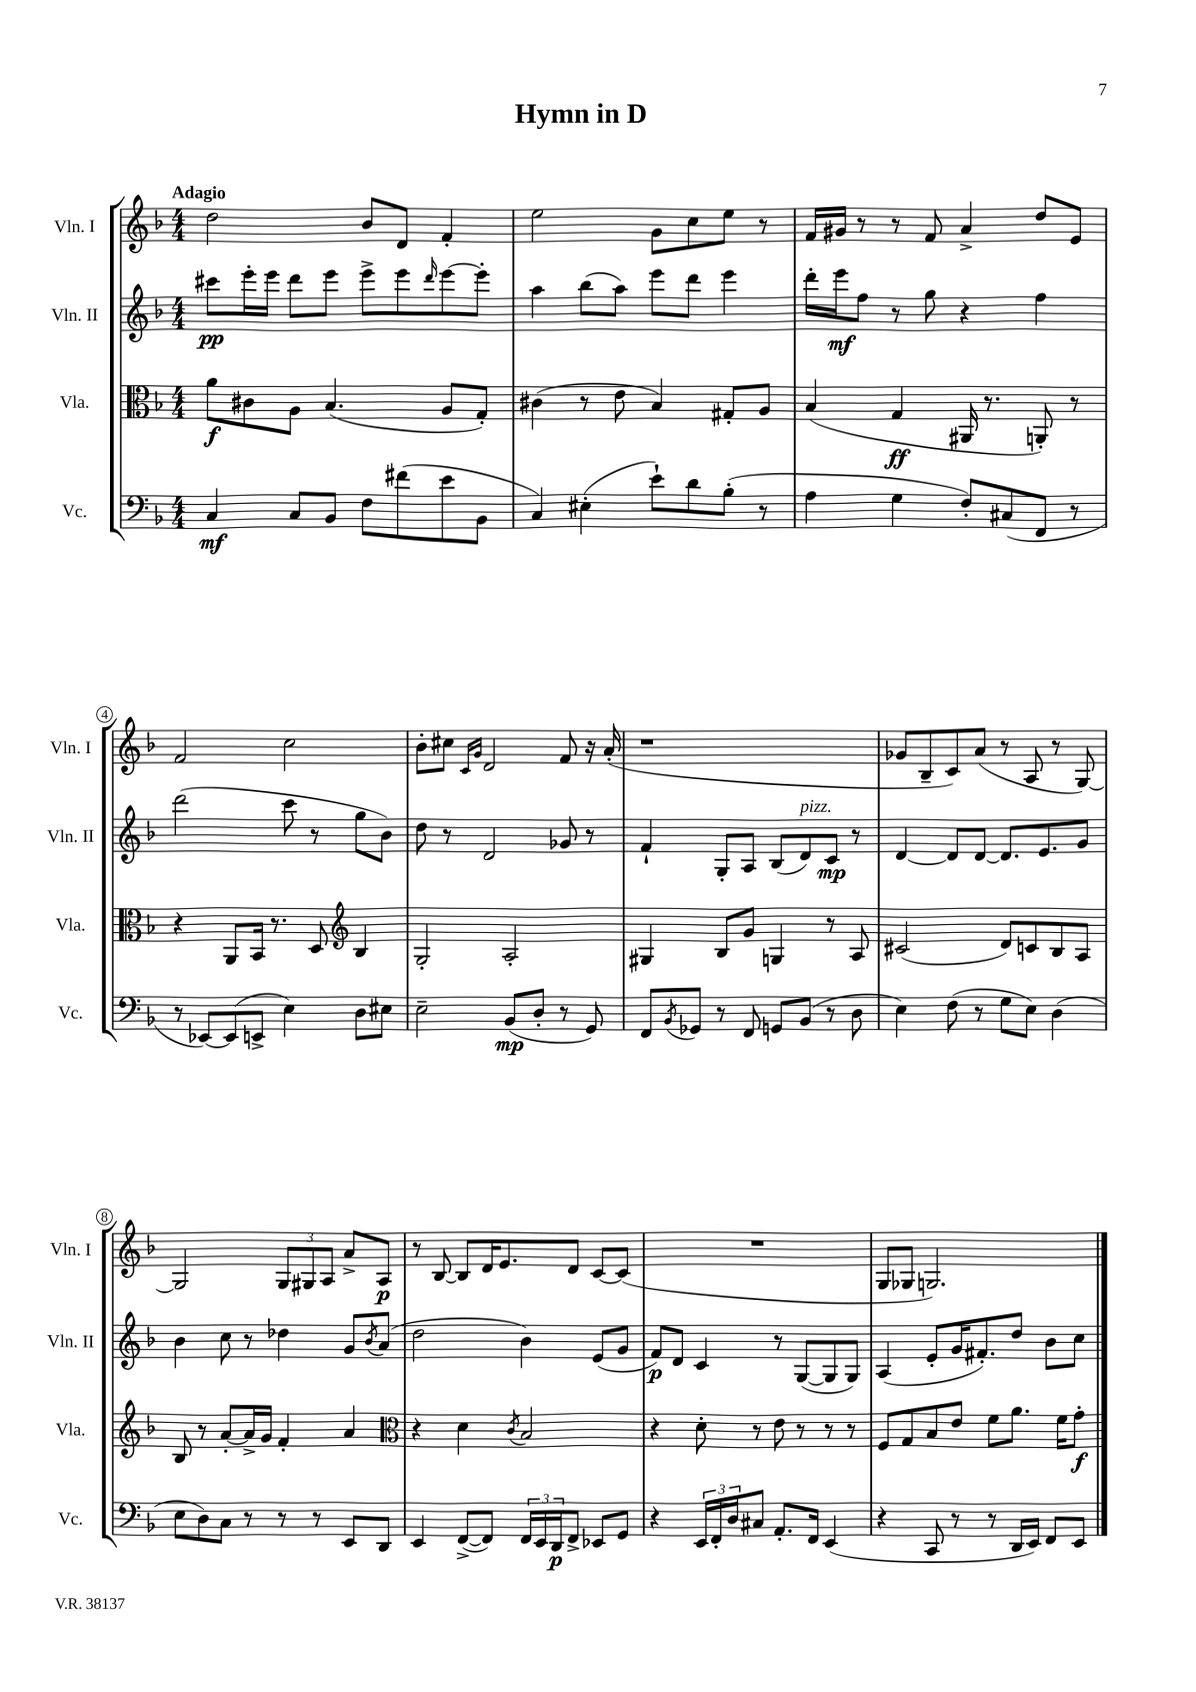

**kern	**dynam	**kern	**dynam	**kern	**dynam	**kern	**dynam
*part4	*part4	*part3	*part3	*part2	*part2	*part1	*part1
*staff4	*staff4	*staff3	*staff3	*staff2	*staff2	*staff1	*staff1
*I"Vc.	*	*I"Vla.	*	*I"Vln. II	*	*I"Vln. I	*
*I'Vc.	*	*I'Vla.	*	*I'Vln. II	*	*I'Vln. I	*
*clefF4	*	*clefC3	*	*clefG2	*	*clefG2	*
*k[b-]	*	*k[b-]	*	*k[b-]	*	*k[b-]	*
*M4/4	*	*M4/4	*	*M4/4	*	*M4/4	*
=1	=1	=1	=1	=1	=1	=1	=1
!	!	!	!	!	!	!LO:TX:a:B:t=Adagio	!
4C/	mf	8a\L	f	8ccc#X\L	pp	2dd\	.
.	.	8c#X\	.	16eee'\L	.	.	.
.	.	.	.	16eee\JJ	.	.	.
8C/L	.	8A\J	.	8ddd\L	.	.	.
8BB-/J	.	(4.B-/	.	8eee\J	.	.	.
8F\L	.	.	.	8eee^\L	.	8b-/L	.
(8f#X\	.	.	.	8eee\	.	8d/J	.
.	.	.	.	16qqddd/	.	.	.
8e\	.	8A/L	.	[8eee\	.	4f'/	.
8BB-\J	.	8G'/J)	.	8eee'\J]	.	.	.
=2	=2	=2	=2	=2	=2	=2	=2
4C/)	.	(4c#X\	.	4aa\	.	2ee\	.
(4E#X'\	.	8r	.	(8bb-\L	.	.	.
.	.	8e\	.	8aa\J)	.	.	.
8e`\L)	.	4B-/)	.	8eee\L	.	8g\L	.
8d\	.	.	.	8ddd\J	.	8cc\	.
(8B-'\J	.	8G#X'/L	.	4eee\	.	8ee\J	.
8r	.	8A/J	.	.	.	8r	.
=3	=3	=3	=3	=3	=3	=3	=3
4A\	.	(4B-/	.	16ddd'\LL	.	16f/LL	.
.	.	.	.	16eee\J	mf	16g#X/JJ	.
.	.	.	.	8ff\J	.	8r	.
4G\	.	4G/	ff	8r	.	8r	.
.	.	.	.	8gg\	.	8f/	.
8F'/L)	.	16AA#X/	.	4r	.	4a^/	.
.	.	8.r	.	.	.	.	.
(8C#X/	.	.	.	.	.	.	.
8FF/J	.	8AAn'/)	.	4ff\	.	8dd/L	.
8r	.	8r	.	.	.	8e/J	.
!!LO:LB:g=z
=4	=4	=4	=4	=4	=4	=4	=4
8r	.	4r	.	(2ddd\	.	2f/	.
[8EE-X/L)	.	.	.	.	.	.	.
(8EE-/]	.	8AA/L	.	.	.	.	.
8EEn^/J	.	16BB-/Jk	.	.	.	.	.
.	.	8.r	.	.	.	.	.
4E\)	.	.	.	8ccc\	.	2cc\	.
.	.	8D/	.	8r	.	.	.
*	*	*clefG2	*	*	*	*	*
8D\L	.	4B-/	.	8gg\L	.	.	.
8E#X\J	.	.	.	8b-\J)	.	.	.
=5	=5	=5	=5	=5	=5	=5	=5
2E~\	.	2G'/	.	8dd\	.	8b-'\L	.
.	.	.	.	8r	.	8cc#X\J	.
.	.	.	.	.	.	16qqc/LL	.
.	.	.	.	.	.	16qqg/JJ	.
.	.	.	.	2d/	.	2d/	.
(8BB-/L	mp	2A'/	.	.	.	.	.
8D'/J	.	.	.	.	.	.	.
8r	.	.	.	8g-X/	.	8f/	.
8GG/)	.	.	.	8r	.	16r	.
.	.	.	.	.	.	(16a'/	.
=6	=6	=6	=6	=6	=6	=6	=6
8FF/L	.	4G#X/	.	4f`/	.	1r	.
8qBB-/	.	.	.	.	.	.	.
8GG-X/J	.	.	.	.	.	.	.
8r	.	8B-/L	.	8G'/L	.	.	.
8FF/	.	8g/J	.	8A/J	.	.	.
8GGn/L	.	4Gn/	.	(8B-/L	.	.	.
!	!	!	!	!LO:TX:a:i:t=pizz.	!	!	!
(8BB-/J	.	.	.	8d/)	.	.	.
8r	.	8r	.	8c/J	mp	.	.
8D\	.	8A/	.	8r	.	.	.
=7	=7	=7	=7	=7	=7	=7	=7
4E\)	.	(2c#X/	.	[4d/	.	8g-X/L	.
.	.	.	.	.	.	8B-~/	.
(8F\	.	.	.	8d/L]	.	8c/)	.
8r	.	.	.	[8d/J	.	(8a/J	.
8G\L	.	8d/L)	.	8.d/L]	.	8r	.
8E\J)	.	8cn/	.	.	.	8A/	.
.	.	.	.	8.e/	.	.	.
(4D\	.	8B-/	.	.	.	8r	.
.	.	8A/J	.	8g/J	.	[8G/)	.
!!LO:LB:g=z
=8	=8	=8	=8	=8	=8	=8	=8
8E\L	.	8B-/	.	4b-\	.	2G/]	.
8D\)	.	8r	.	.	.	.	.
8C\J	.	[8a'/L	.	8cc\	.	.	.
8r	.	16a^/L]	.	8r	.	.	.
.	.	16g/JJ	.	.	.	.	.
8r	.	4f'/	.	4dd-X\	.	12G/L	.
.	.	.	.	.	.	12G#X/	.
8r	.	.	.	.	.	.	.
.	.	.	.	.	.	12A/J	.
8EE/L	.	4a/	.	8g/L	.	8a^/L	.
.	.	.	.	8qb-/	.	.	.
8DD/J	.	.	.	(8a/J	.	8A/J	p
=9	=9	=9	=9	=9	=9	=9	=9
*	*	*clefC3	*	*	*	*	*
4EE/	.	4r	.	2dd\	.	8r	.
.	.	.	.	.	.	[8B-/	.
([8FF^/L	.	4d\	.	.	.	8B-/L]	.
8FF/J])	.	.	.	.	.	16d/K	.
.	.	.	.	.	.	8.e/	.
.	.	8qc/	.	.	.	.	.
24FF/LL	.	2B-/	.	4b-\)	.	.	.
24EE/	.	.	.	.	.	.	.
24DD/J	p	.	.	.	.	.	.
8FF^/J	.	.	.	.	.	8d/J	.
8EE-X/L	.	.	.	(8e/L	.	[8c/L	.
8GG/J	.	.	.	8g/J	.	(8c/J]	.
=10	=10	=10	=10	=10	=10	=10	=10
4r	.	4r	.	8f/L)	p	1r	.
.	.	.	.	8d/J	.	.	.
24EE/LL	.	8d'\	.	4c/	.	.	.
24FF'/	.	.	.	.	.	.	.
24D/J	.	.	.	.	.	.	.
8C#X/J	.	8r	.	.	.	.	.
8.AA'/L	.	8e\	.	8r	.	.	.
.	.	8r	.	([8G/L	.	.	.
16FF/Jk	.	.	.	.	.	.	.
(4EE/	.	8r	.	8G/]	.	.	.
.	.	8r	.	8G/J)	.	.	.
=11	=11	=11	=11	=11	=11	=11	=11
4r	.	8F/L	.	(4A/	.	8G/L	.
.	.	8G/	.	.	.	8G-X/J	.
8CC/	.	8B-/	.	8e'/L	.	2.Gn/)	.
8r	.	8e/J	.	16g/K	.	.	.
.	.	.	.	8.f#X'/)	.	.	.
8r	.	8f\L	.	.	.	.	.
16DD/LL	.	8.a\J	.	8dd/J	.	.	.
16EE/JJ)	.	.	.	.	.	.	.
8FF/L	.	.	.	8b-\L	.	.	.
.	.	16f\KL	.	.	.	.	.
8EE/J	.	8g'\J	f	8cc\J	.	.	.
==	==	==	==	==	==	==	==
*-	*-	*-	*-	*-	*-	*-	*-
